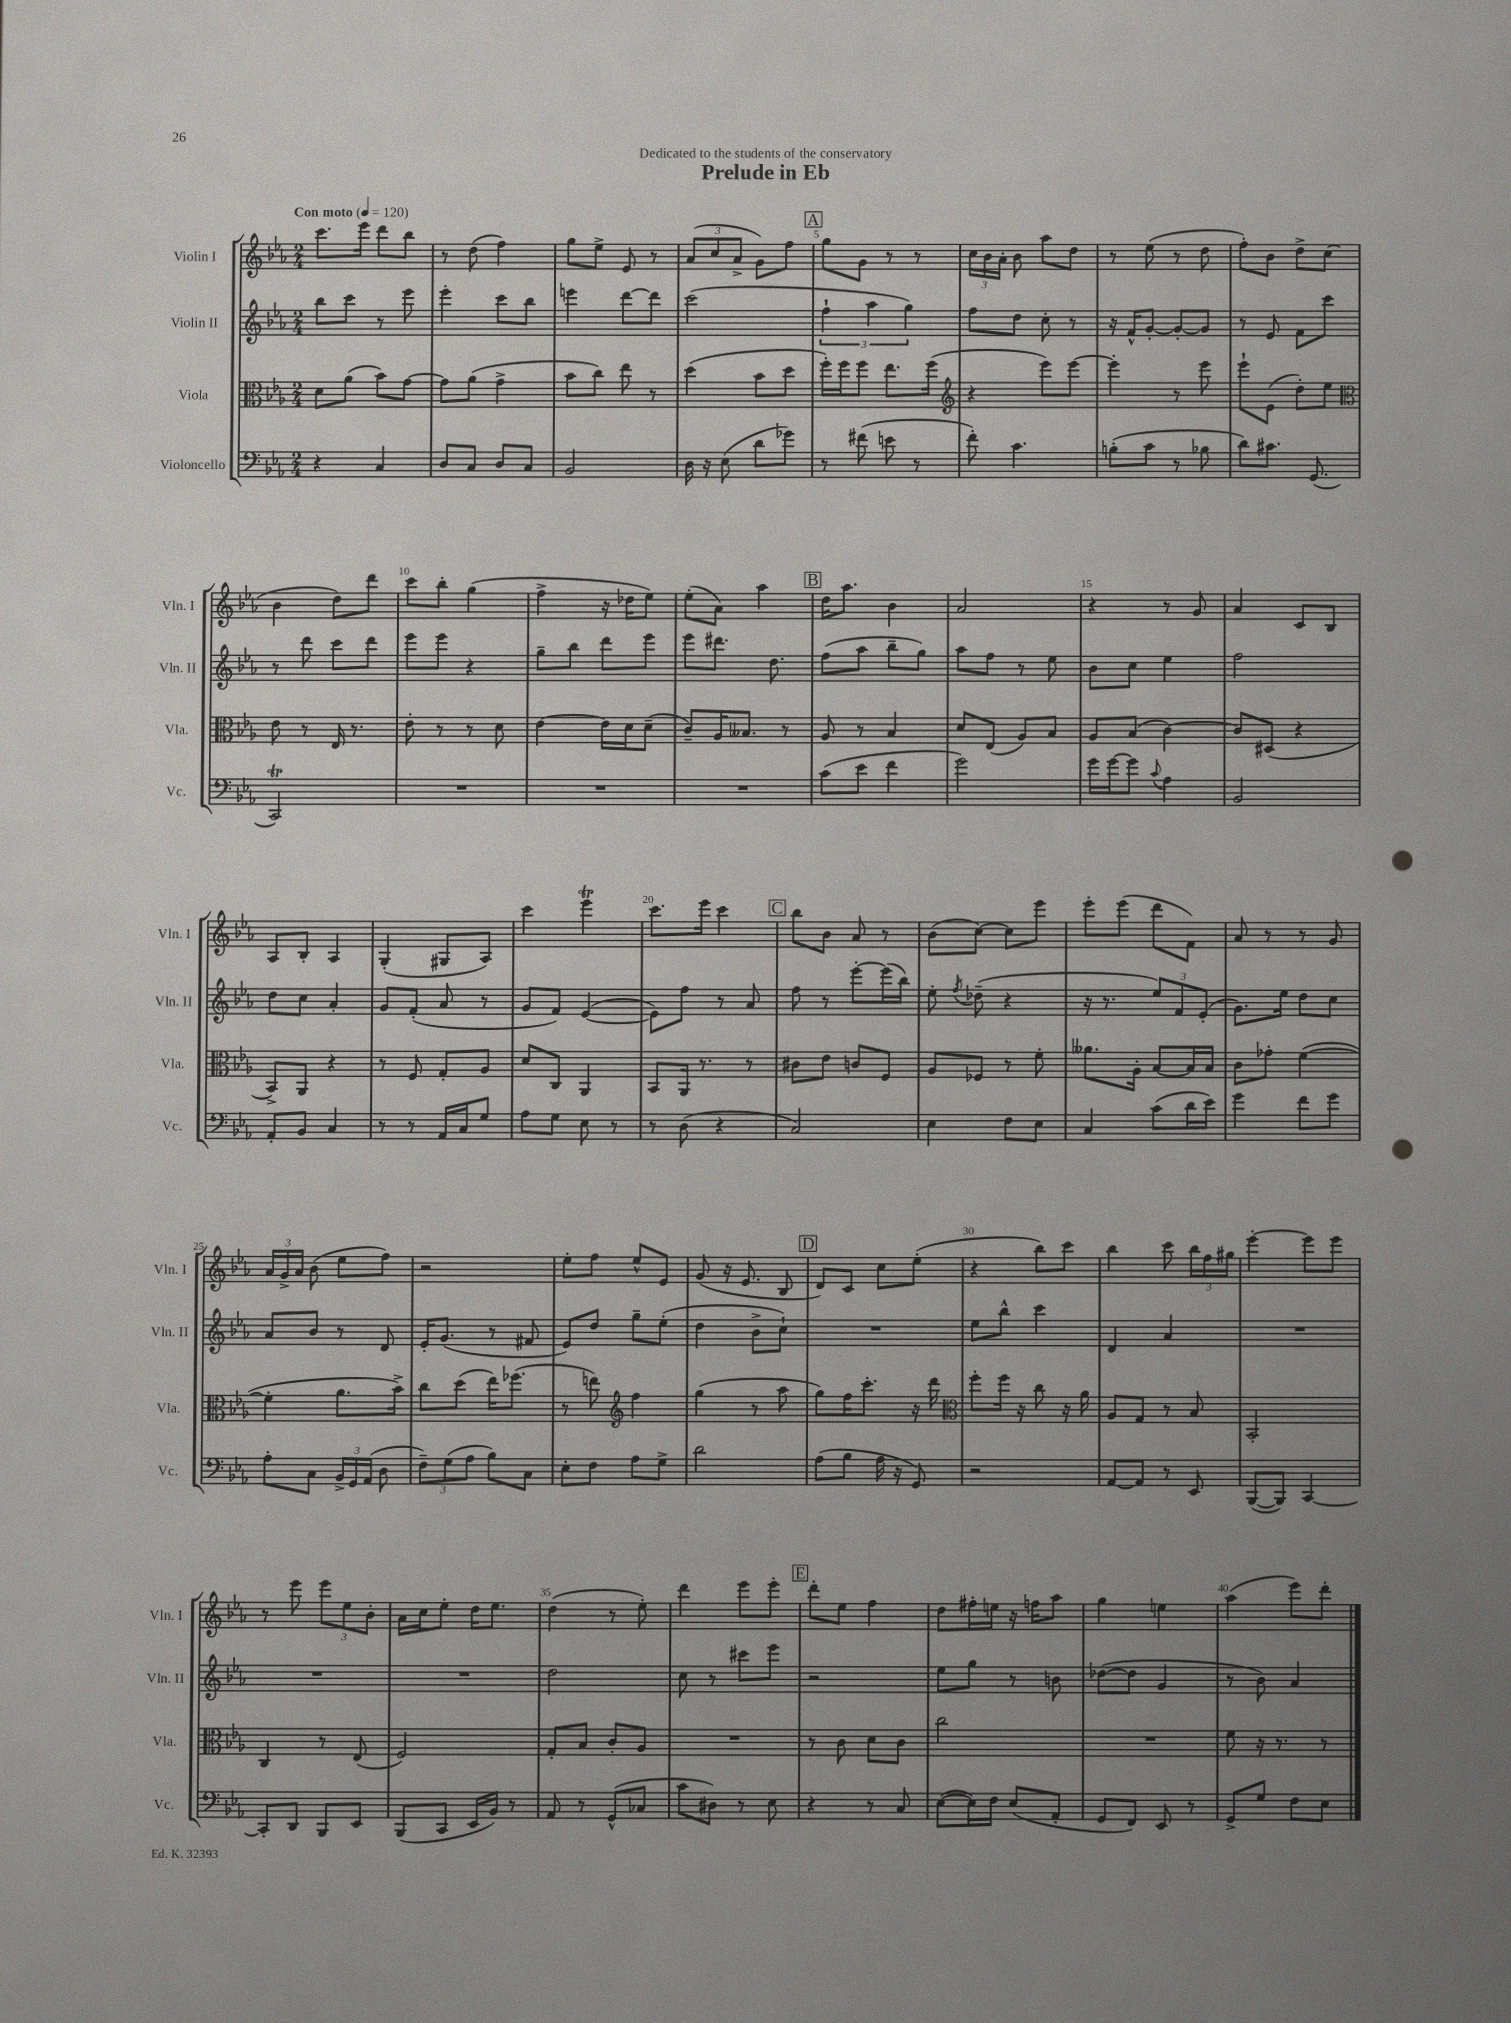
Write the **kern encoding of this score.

**kern	**kern	**kern	**kern
*staff4	*staff3	*staff2	*staff1
*clefF4	*clefC3	*clefG2	*clefG2
*k[b-e-a-]	*k[b-e-a-]	*k[b-e-a-]	*k[b-e-a-]
*M2/4	*M2/4	*M2/4	*M2/4
*MM120	*MM120	*MM120	*MM120
4r	8d	8bb-	8.ccc
.	(8a-	8ccc	.
.	.	.	16eee-
4C	8b-)	8r	8ddd
.	[8g	8eee-	8bb-
=	=	=	=
8D	8g]	4eee-'	8r
8C	(8a-	.	(8dd
8D	4g^	8ccc	4ff)
8C	.	8bb-	.
=	=	=	=
2BB-	8b-	4eee	8gg
.	8cc)	.	8ee-^
.	8ee-	[8ddd	8e-
.	8r	8ddd]	8r
=	=	=	=
16D	(4dd	(2ccc	(12a-
16r	.	.	.
.	.	.	12cc
(8E-	.	.	.
.	.	.	12a-^
8d	8b-	.	8g)
8g-)	8dd	.	8ff
=	=	=	=
8r	16ff')	6ff`	8gg
.	16ff	.	.
(8f#	8ff	.	8g
.	.	6aa-	.
8e	8.ee-	.	8r
.	.	6gg)	.
8r	.	.	8r
.	(16ff	.	.
=	=	=	=
*	*clefG2	*	*
8f')	4r	8ff	24cc
.	.	.	24b-
.	.	.	24a-'
4.c	.	8dd	8b-
.	8eee-)	8cc'	8aa-
.	[8eee-	8r	8dd
=	=	=	=
(8B'	4eee-']	16r	8r
.	.	16f^^	.
8c	.	[8g'	(8ee-
8r	8r	8g'_	8r
8B-	8eee-	8g]	8dd
=	=	=	=
8d)	8eee-`	8r	8ff')
8.c#	(8e-	8e-	8b-
.	8dd')	8f	8dd^
(8.GG	.	.	.
.	8ee-	8ccc	(8cc
=	=	=	=
*	*clefC3	*	*
2CC)	8e-	8r	4b-
.	8r	8ddd	.
.	16E-	8ccc	8dd)
.	8.r	.	.
.	.	8ddd	8ddd
=	=	=	=
2r	8e-'	8eee-	8ccc
.	8r	8eee-	8bb-'
.	8r	4r	(4gg
.	8d	.	.
=	=	=	=
2r	[4e-	8gg~	4ff^
.	.	8bb-	.
.	16e-]	8ddd	16r
.	16d	.	16dd-
.	(8d~	8eee-	8ee-)
=	=	=	=
2r	8c~)	8eee-	(8ee-'
.	16A-	8.ddd#	8a-)
.	8.B--	.	.
.	.	.	4aa-
.	.	8.dd	.
.	8r	.	.
=	=	=	=
(8c	8A-	(8ff	16dd
.	.	.	8.aa-
8e-	8r	8aa-	.
4f	4B-	8bb-~	4b-
.	.	8gg)	.
=	=	=	=
2g)	8d	8aa-	2a-
.	(8E-	8ff	.
.	8A-)	8r	.
.	8B-	8ee-	.
=	=	=	=
16g	8A-	8b-	4r
[16g	.	.	.
8g]	(8B-	8cc	.
8qqc	.	.	.
4A-	[4c)	4ee-	8r
.	.	.	8g
=	=	=	=
2BB-	8c]	2ff	4a-
.	(8D#	.	.
.	4r	.	8c
.	.	.	8B-
=	=	=	=
8AA-'	8BB-^)	8dd	8A-
8BB-	8AA-	8cc	8B-'
4C	4r	4a-'	4A-
=	=	=	=
8r	8r	8g	(4G'
8r	8F	(8f'	.
16AA-	8G'	8a-	8G#
16C	.	.	.
8G	8A-	8r	8A-)
=	=	=	=
8A-	8d	8g	4ccc
8G	8C	8f)	.
8E-	4AA-	([4e-	4eee-
8r	.	.	.
=	=	=	=
8r	8BB-	8e-])	8.ccc
(8D	16AA-	8ff	.
.	8.r	.	16eee-
4r	.	8r	4ccc
.	8r	8a-	.
=	=	=	=
2C)	8c#	8ff	8bb-
.	8e-	8r	8b-
.	8c	[8eee-'	8a-
.	8F	(16eee-]	8r
.	.	16bb-)	.
=	=	=	=
4E-	8A-	8ee-'	(8b-
.	.	8qff	.
.	8F-	(8dd-~	[8cc)
8F	8r	4r	8cc]
8E-	8f'	.	8eee-
=	=	=	=
4C	8.a--	16r	8eee-'
.	.	8.r	.
.	.	.	(8eee-
.	16A-'	.	.
(8c	[8B-	12ee-)	8ddd
.	.	12f	.
16d	16B-]	.	8f)
.	.	(12e-'	.
16e-)	16B-	.	.
=	=	=	=
4g	8c	8.g)	8a-
.	8g-'	.	8r
.	.	16ee-	.
8f	([4f	8dd	8r
8g	.	8cc	8g
=	=	=	=
8A-'	4f']	8a-	24a-
.	.	.	24g^
.	.	.	24a-
8C	.	8b-	(8b-
24BB-^	8.a-	8r	8ee-
24GG	.	.	.
(24AA-	.	.	.
8D	.	8d	8ff)
.	16b-^)	.	.
=	=	=	=
12F~)	8cc	16e-'	2r
.	.	(8.g	.
(12G	.	.	.
.	(8dd	.	.
12A-	.	.	.
8B-)	16ee-)	8r	.
.	(8.ff-	.	.
8C	.	8f#	.
=	=	=	=
8E-'	8r	8e-)	8ee-'
8F	8ee)	8dd	8ff
*	*clefG2	*	*
8A-	4ff	8gg~	8ee-^^
8G^	.	(8ee-'	8e-
=	=	=	=
2d	(4gg	4dd	(8g
.	.	.	16r
.	.	.	8.e-
.	8r	8b-^	.
.	8aa-	8cc`)	8B-
=	=	=	=
(8A-	8gg)	2r	8d)
8B-	16ff	.	8c
.	8.ccc'	.	.
16A-	.	.	8cc
16r	.	.	.
8GG)	16r	.	(8ee-'
.	16ddd	.	.
=	=	=	=
*	*clefC3	*	*
2r	8ff'	8ee-	4r
.	16ff	8bb-^^	.
.	16r	.	.
.	8cc	4ccc	8bb-)
.	16r	.	8ccc
.	16a-	.	.
=	=	=	=
[8AA-	8A-	4d	4bb-
8AA-]	8G	.	.
8r	8r	4a-	8ccc
8EE-	8B-	.	24bb-
.	.	.	24ff
.	.	.	24gg#
=	=	=	=
([8BBB-	2BB-'	2r	[4eee-'
8BBB-])	.	.	.
[4CC	.	.	8eee-]
.	.	.	8eee-
=	=	=	=
8CC']	4C	2r	8r
8DD	.	.	8eee-
8BBB-	8r	.	12eee-
.	.	.	12ee-
8EE-	(8E-	.	.
.	.	.	12b-'
=	=	=	=
(8BBB-	2F)	2r	16a-
.	.	.	16cc
8CC	.	.	8ee-'
16EE-	.	.	16dd
16BB-)	.	.	8.ee-
8r	.	.	.
=	=	=	=
8AA-	8G'	2dd	(4dd
8r	8B-	.	.
(8GG^^	8c'	.	8r
8C-	8A-	.	8ee-')
=	=	=	=
8c	2r	8cc	4ddd
8D#)	.	8r	.
8r	.	8ccc#	8eee-
8E-	.	8eee-	8eee-'
=	=	=	=
4r	8r	2r	8ddd'
.	8c	.	8ee-
8r	8d	.	4ff
8C	8c	.	.
=	=	=	=
([8E-	2cc	8ee-	8dd
16E-])	.	8gg	16ff#'
16F	.	.	16ee
(8E-	.	8r	16r
.	.	.	16ff
8AA-'	.	8b	8aa-
=	=	=	=
8GG	2r	([8dd-	4gg
8FF)	.	8dd-]	.
8EE-	.	4g	4ee
8r	.	.	.
=	=	=	=
8GG^	8f	8r	(4aa-
8G	16r	8b-)	.
.	8.r	.	.
8F	.	4a-	8eee-)
8E-	8r	.	8ddd'
==	==	==	==
*-	*-	*-	*-
